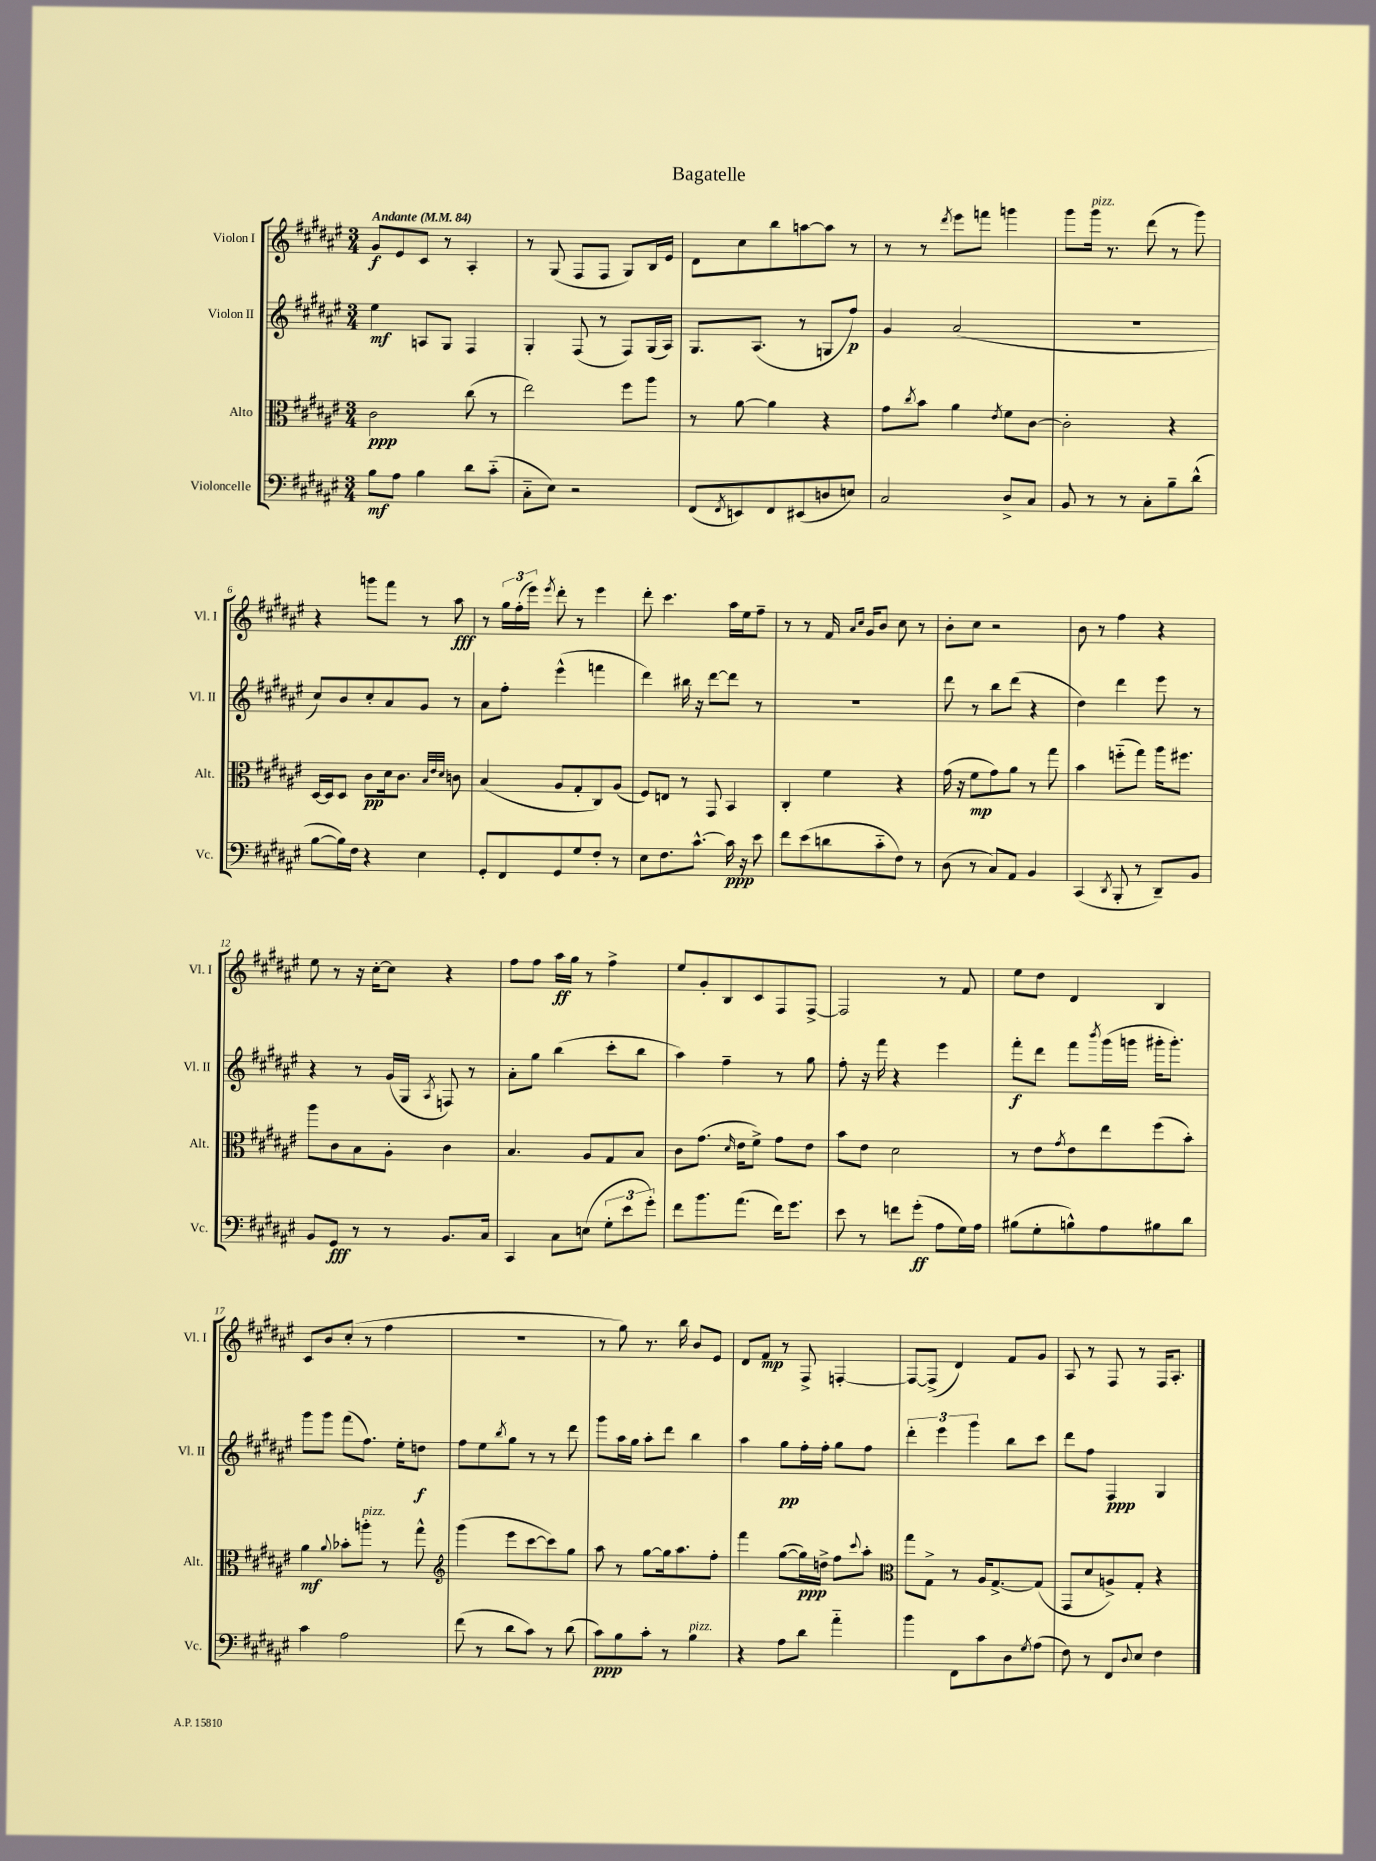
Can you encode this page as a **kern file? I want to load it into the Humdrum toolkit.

**kern	**kern	**kern	**kern
*staff4	*staff3	*staff2	*staff1
*clefF4	*clefC3	*clefG2	*clefG2
*k[f#c#g#d#a#e#]	*k[f#c#g#d#a#e#]	*k[f#c#g#d#a#e#]	*k[f#c#g#d#a#e#]
*M3/4	*M3/4	*M3/4	*M3/4
*MM84	*MM84	*MM84	*MM84
8B\L	2c#\	4ee#\	8g#/L
8A#\J	.	.	8e#/
4B\	.	8A/L	8c#/J
.	.	8G#/J	8r
8d#\L	(8cc#\	4F#/	4A#'/
(8c#'~\J	8r	.	.
=	=	=	=
8C#'~\L	2ee#\)	4G#'/	8r
8E#\J)	.	.	(8G#/
2r	.	(8F#/	8F#/L
.	.	8r	8F#/J
.	8ff#\L	8F#/L)	8G#/L)
.	8aa#\J	(16G#/L	16B/L
.	.	16A#/JJ)	16e#/JJ
=	=	=	=
(8FF#/L	8r	8.G#/L	8d#\L
8qFF#/	.	.	.
8EE/)	[8a#\	.	8cc#\
.	.	(8.A#/J	.
8FF#/	4a#\]	.	8bb\
(8EE#/	.	8r	[8aa\
8D/	4r	8G/L	8aa\]J
8E/J)	.	8ff#/J)	8r
=	=	=	=
2C#/	8g#\L	4g#/	8r
.	8qcc#/	.	.
.	8b\J	.	8r
.	.	.	8qddd#/
.	4a#\	(2a#/	8eee#\L
.	.	.	8fff\J
.	8qe#/	.	.
8D#^/L	8f#\L	.	4ggg\
8C#/J	[8c#\J	.	.
=	=	=	=
8BB/	2c#'\]	2.r	8ggg#\L
8r	.	.	16ggg#\Jk
.	.	.	8.r
8r	.	.	.
8C#'\L	.	.	(8ddd#\
8B~\	4r	.	8r
(8d#^^\J	.	.	8ggg#\)
=	=	=	=
[8B\L	[16D#/LL	8cc#/L)	4r
.	16D#/]J	.	.
16B\]L)	8D#/J	8b/	.
16F#\JJ	.	.	.
4r	8c#\L	8cc#'/	8ggg\L
.	16d#\k	8a#/	8fff#\J
.	8.c#\J	.	.
4E#\	.	8g#/J	8r
.	32qqB/LLL	.	.
.	32qqe#/	.	.
.	32qqd#/JJJ	.	.
.	8c\	8r	8aa#\
=	=	=	=
8GG#'/L	(4B/	8a#\L	8r
8FF#/	.	8ff#'\J	24gg#\LL
.	.	.	(24ff#'\
.	.	.	24eee#\JJ)
.	.	.	8qeee#/
8GG#/	8A#/L	(4eee#^^\	8ddd#'\
8G#/	8G#'/	.	8r
8F#'/J	8C#/)	4fff\	4eee#\
8r	(8A#/J	.	.
=	=	=	=
8E#\L	8F#/L)	4ddd#\)	8ddd#'\
8.F#\	8E/J	.	4.ccc#\
.	8r	16bb#\	.
[8.c#^^\J	.	16r	.
.	8GG#/	[8ddd#\L	.
16c#\]	4BB/	8ddd#\]J	16aa#\LL
16r	.	.	16ee#\J
8e#\	.	8r	8ff#~\J
=	=	=	=
8f#\L	4C#'/	2.r	8r
(8e#\	.	.	8r
8d\	4f#\	.	16f#/
.	.	.	16qqa#/LL
.	.	.	16qqcc#/JJ
.	.	.	16g#/LK
8c#'~\	.	.	8b/J
8F#\J)	4r	.	8cc#\
8r	.	.	8r
=	=	=	=
(8D#\	(16g#\	8ddd#\	8b'\L
.	16r	.	.
8r	8f#\L	8r	8cc#\J
8C#/L)	8g#\)	8bb\L	2r
8AA#/J	8a#\J	(8ddd#\J	.
4BB/	8r	4r	.
.	8gg#\	.	.
=	=	=	=
(4CC#/	4b\	4dd#\)	8b\
.	.	.	8r
8qDD#/	.	.	.
8BBB'/	(8ff'~\L	4ddd#\	4ff#\
8r	8gg#\J)	.	.
8DD#~/L)	16aa#\LK	8eee#\	4r
.	8.ff#\J	.	.
8BB/J	.	8r	.
=	=	=	=
8BB/L	8aa#\L	4r	8ee#\
8GG#/J	8c#\	.	8r
8r	8B\	8r	16r
.	.	.	[16cc#'\LK
8r	8A#'\J	(16g#/LL	8cc#\]J
.	.	16G#/JJ	.
.	.	8qA#/	.
8.BB/L	4c#\	8F/)	4r
.	.	8r	.
16C#/Jk	.	.	.
=	=	=	=
4CC#/	4.B/	8a#'\L	8ff#\L
.	.	8gg#\J	8ff#\J
8C#\L	.	(4bb\	16aa#\LL
.	.	.	16gg#\JJ
(8E\J	8A#/L	.	8r
12G#'\L	8G#/	8ccc#'\L	4ff#^\
12e#\	.	.	.
.	8B/J	8bb\J	.
12g#'\J)	.	.	.
=	=	=	=
8f#\L	8c#\L	4aa#\)	8ee#/L
8.b\	(8.g#\J	.	8g#'/
.	.	4ff#~\	8B/
.	16qqd#/	.	.
(8.a#\J	16e#\LK	.	.
.	8f#^\J)	.	8c#/
16f#\LK)	8g#\L	8r	8F#/
8.g#\J	.	.	.
.	8e#\J	8gg#\	[8F#^/J
=	=	=	=
8e#\	8b\L	8ff#'\	2F#/]
8r	8e#\J	16r	.
.	.	16fff#\	.
8f\L	2d#\	4r	.
(8g#'\J	.	.	.
8A#\L	.	4eee#\	8r
16G#\L)	.	.	8f#/
16A#\JJ	.	.	.
=	=	=	=
(8B#\L	8r	8fff#'\L	8ee#\L
8G#'\	8e#\L	8ddd#\J	8dd#\J
.	8qg#/	.	.
8B^^\)	8e#\	8fff#\L	4d#/
.	.	8qbbb/	.
8A#\	8ee#\	(16ggg#\L	.
.	.	16ggg\JJ	.
8B#\	(8ff#\	16ggg#'\LK	4B/
.	.	8.ggg#'\J)	.
8d#\J	8b'\J)	.	.
=	=	=	=
4c#\	4a#\	8ggg#\L	8c#/L
.	.	8ggg#\J	8b/
.	8qqa#/	.	.
2A#\	8b-'\L	(8fff#\L	(8cc#'/J
.	8aa'\J	8.ff#\J)	8r
.	8r	.	4ff#\
.	.	16ee#'\LK	.
.	8gg#^^\	8dd\J	.
=	=	=	=
*	*clefG2	*	*
(8f#\	(4ggg#\	8ff#\L	2.r
8r	.	8ee#\	.
.	.	8qbb/	.
8d#\L	8eee#\L	8gg#\J	.
8c#\J)	[8ccc#\	8r	.
8r	8ccc#\])	8r	.
(8d#\	8gg#\J	8ddd#\	.
=	=	=	=
8c#\L)	8aa#\	8ggg#\L	8r
8B\	8r	16aa#\L	8gg#\)
.	.	16gg#\JJ	.
8c#'\J	[8gg#\L	8aa#'\L	8.r
8r	16gg#\]k	8ddd#\J	.
.	8.aa#\	.	16bb\
4B\	.	4bb\	8b/L
.	8ff#'\J	.	8e#/J
=	=	=	=
4r	4fff#\	4aa#\	8d#/L
.	.	.	8f#/J
8A#\L	([8gg#\L	8gg#\L	8r
8d#\J	16gg#\]L)	16ff#'\L	8F#^/
.	16dd^\JJ	16ff#'\JJ	.
4a#'~\	8ff#\L	8gg#\L	[4F'/
.	8qqccc#/	.	.
.	8aa#'\J	8ff#\J	.
=	=	=	=
*	*clefC3	*	*
4b\	8gg#\L	6ddd#'\	8F/_L
.	8G#^\J	.	(8F^/]J
.	.	6eee#\	.
8FF#\L	8r	.	4d#/)
.	.	6ggg#\	.
8c#\	16A#/LK	.	.
.	[8.G#^/	.	.
8D#\	.	8bb\L	8f#/L
8qG#/	.	.	.
(8A#\J	(8G#/]J	8ccc#\J	8g#/J
=	=	=	=
8F#\)	8GG#/L	8ddd#\L	8A#/
8r	8d#/	8ff#\J	8r
8FF#/L	8A^/)	4F#/	8F#/
8qqD#/	.	.	.
8E#/J	8G#'/J	.	8r
4F#\	4r	4G#/	16F#/LK
.	.	.	8.A#'/J
==	==	==	==
*-	*-	*-	*-
